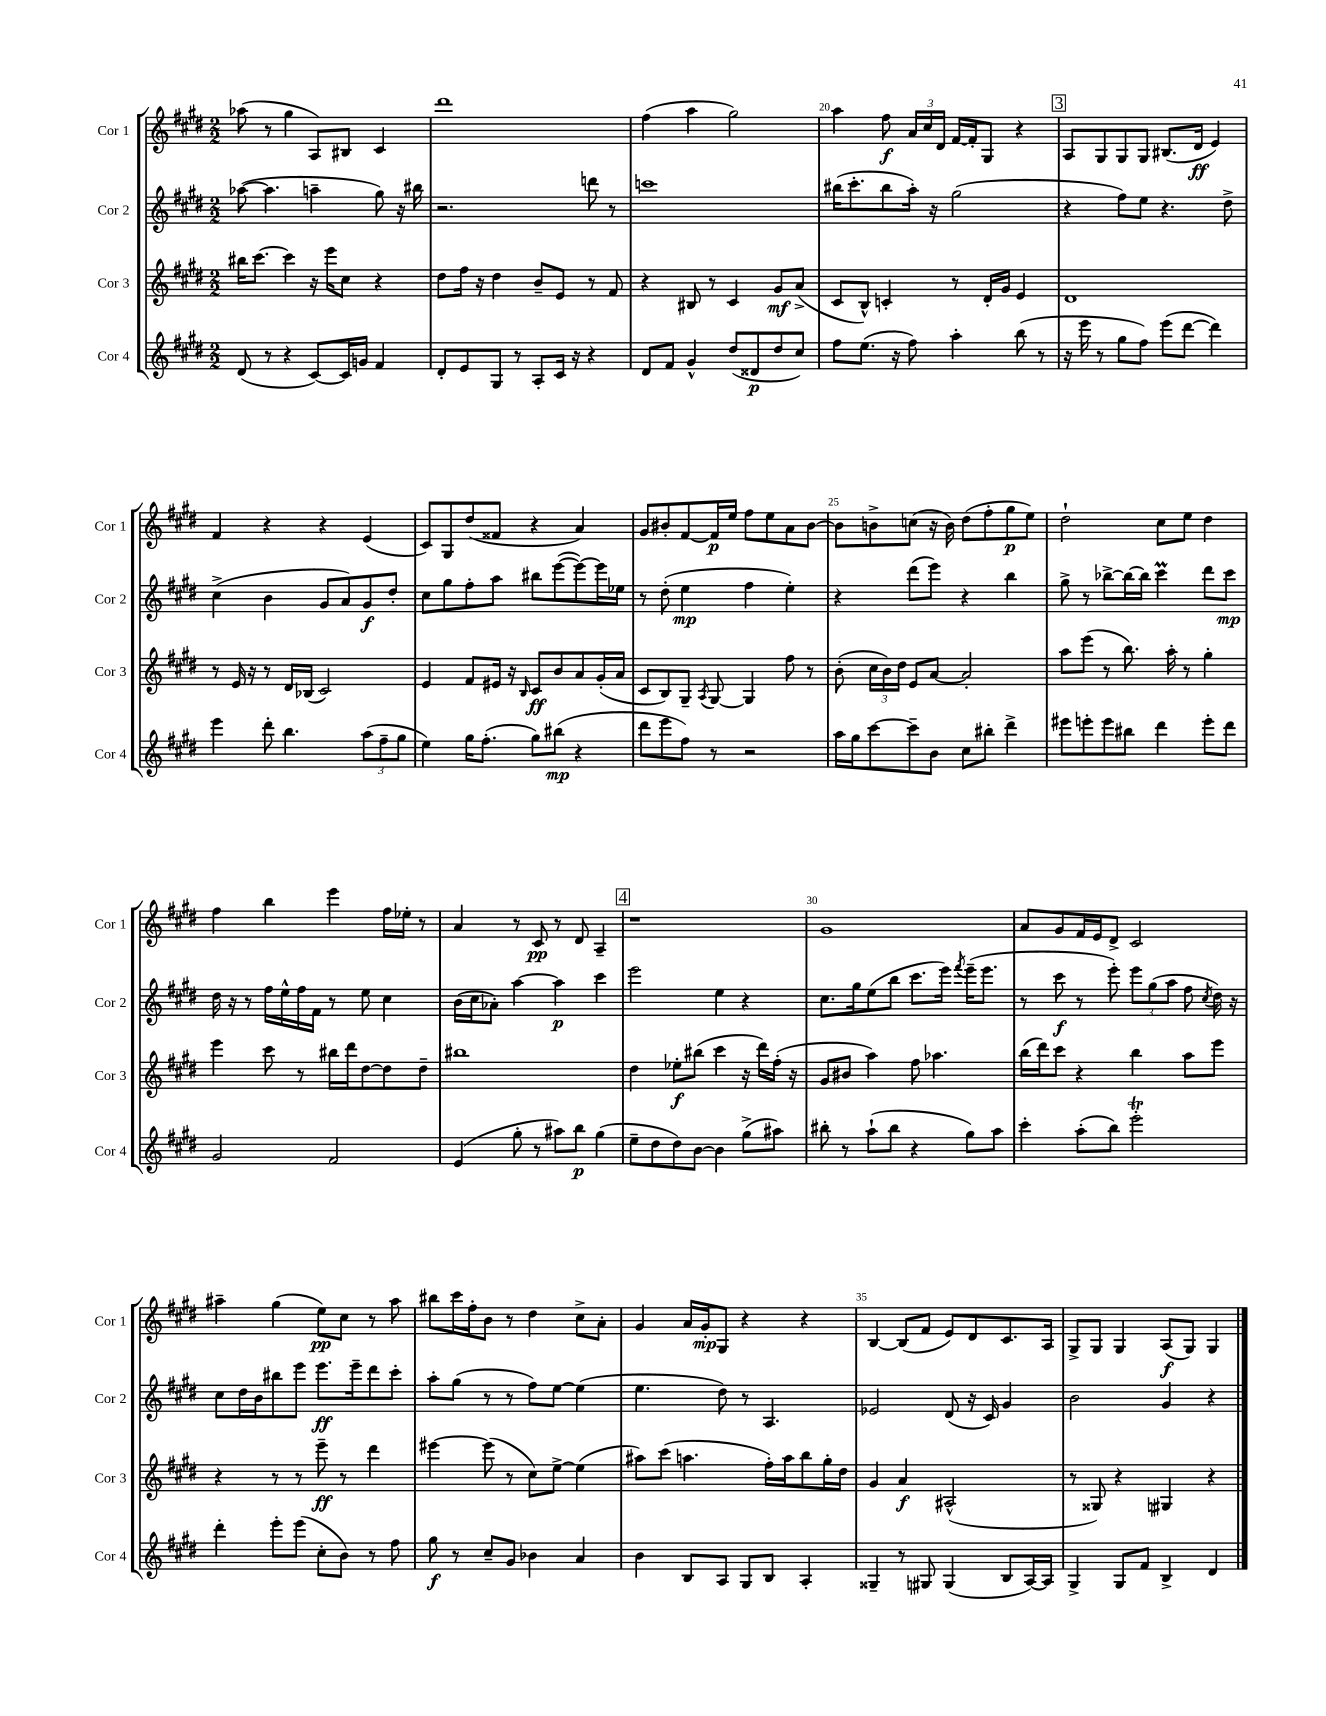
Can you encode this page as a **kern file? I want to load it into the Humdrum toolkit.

**kern	**kern	**kern	**kern
*staff4	*staff3	*staff2	*staff1
*clefG2	*clefG2	*clefG2	*clefG2
*k[f#c#g#d#]	*k[f#c#g#d#]	*k[f#c#g#d#]	*k[f#c#g#d#]
*M2/2	*M2/2	*M2/2	*M2/2
(8d#/	16bb#\LK	([8aa-\	(8aa-\
.	[8.ccc#\J	.	.
8r	.	4.aa-\]	8r
4r	4ccc#\]	.	4gg#\
[8c#/L)	16r	4aa~\	8A/L)
.	16eee\LK	.	.
16c#/]L	8cc#\J	.	8B#/J
16g/JJ	.	.	.
4f#/	4r	8gg#\)	4c#/
.	.	16r	.
.	.	16bb#\	.
=	=	=	=
8d#'/L	8dd#\L	2.r	1ddd#
8e/	16ff#\Jk	.	.
.	16r	.	.
8G#/J	4dd#\	.	.
8r	.	.	.
8A'/L	8b~/L	.	.
16c#/Jk	8e/J	.	.
16r	.	.	.
4r	8r	8ddd\	.
.	8f#/	8r	.
=	=	=	=
8d#/L	4r	1ccc	(4ff#\
8f#/J	.	.	.
4g#^^/	8B#/	.	4aa\
.	8r	.	.
(8dd#/L	4c#/	.	2gg#\)
8d##/	.	.	.
8dd#/	8g#/L	.	.
8cc#/J)	(8a^/J	.	.
=	=	=	=
8ff#\L	8c#/L	(16bb#\LK	4aa\
.	.	8.ccc#'\	.
(8.ee\J	8B^^/J)	.	.
.	4c'/	8bb#\	8ff#\
16r	.	.	.
8ff#\)	.	16aa'\Jk)	24a/LL
.	.	.	24cc#/
.	.	16r	.
.	.	.	24d#/JJ
4aa'\	8r	(2gg#\	[16f#/LL
.	.	.	16f#'/]J
.	16d#'/LL	.	8G#/J
.	16g#/JJ	.	.
(8bb\	4e/	.	4r
8r	.	.	.
=	=	=	=
16r	1d#	4r	8A/L
16eee\	.	.	.
8r	.	.	8G#/
8gg#\L	.	8ff#\L)	8G#/
8ff#\J)	.	8ee\J	8G#/J
(8eee\L	.	4.r	(8.B#/L
[8ddd#\J	.	.	.
.	.	.	16d#/Jk
4ddd#\])	.	.	4e/)
.	.	8dd#^\	.
=	=	=	=
4eee\	8r	(4cc#^\	4f#/
.	16e/	.	.
.	16r	.	.
8ddd#'\	8r	4b\	4r
4.bb\	16d#/LL	.	.
.	(16B-/JJ	.	.
.	2c#/)	8g#/L	4r
.	.	8a/)	.
(12aa\L	.	8g#/	(4e/
12ff#~\	.	.	.
.	.	8dd#'/J	.
12gg#\J	.	.	.
=	=	=	=
4ee\)	4e/	8cc#\L	8c#/L)
.	.	8gg#\	8G#/
16gg#\LK	8f#/L	8ff#'\	(8dd#/
(8.ff#'\J	.	.	.
.	16e#/Jk	8aa\J	8f##/J
.	16r	.	.
.	16qqB/	.	.
8gg#\L)	8c#/L	8bb#\L	4r
(8bb#\J	8b/	([8eee\	.
4r	8a/	8eee\_)	4a/)
.	(16g#'/L	16eee\]L	.
.	16a/JJ	16ee-\JJ	.
=	=	=	=
8ddd#\L	8c#/L	8r	8g#/L
8eee\	8B/)	(8dd#'\	8b#'/
8ff#\J)	8G#~/J	4ee\	[8f#/
.	8qA/	.	.
8r	[8G#/	.	16f#/]L
.	.	.	16ee/JJ
2r	4G#/]	4ff#\	8ff#\L
.	.	.	8ee\
.	8ff#\	4ee'\)	8a\
.	8r	.	[8b#\J
=	=	=	=
16aa\LL	(8b'\	4r	8b#\]L
16gg#\J	.	.	.
[8ccc#\	24cc#\LL	.	8b^\
.	24b\)	.	.
.	24dd#\JJ	.	.
8ccc#~\]	8e/L	(8ddd#\L	(8cc\J
8b\J	[8a/J	8eee\J)	16r
.	.	.	16b\)
8cc#\L	2a'/]	4r	(8dd#\L
8bb#'\J	.	.	8ff#'\
4ddd#^\	.	4bb\	8gg#\
.	.	.	8ee\J)
=	=	=	=
8eee#\L	8aa\L	8gg#^\	2dd#`\
8eee'\	(8eee\J	8r	.
8eee\	8r	[8bb-^\L	.
8bb#\J	8.bb\)	16bb-\_L	.
.	.	16bb-\]JJ	.
4ddd#\	.	4ccc#\	8cc#\L
.	16aa'\	.	.
.	8r	.	8ee\J
8eee'\L	4gg#'\	8ddd#\L	4dd#\
8ddd#\J	.	8ccc#\J	.
=	=	=	=
2g#/	4eee\	16dd#\	4ff#\
.	.	16r	.
.	.	8r	.
.	8ccc#\	16ff#\LL	4bb\
.	.	16ee^^\	.
.	8r	16ff#\	.
.	.	16f#\JJ	.
2f#/	16bb#\LL	8r	4eee\
.	16ddd#\J	.	.
.	[8dd#\	8ee\	.
.	8dd#\]	4cc#\	16ff#\LL
.	.	.	16ee-'\JJ
.	8dd#~\J	.	8r
=	=	=	=
(4e/	1bb#	(16b\LL	4a/
.	.	16cc#\J	.
.	.	8a-'\J)	.
8gg#'\	.	[4aa\	8r
8r	.	.	8c#/
8aa#\L)	.	4aa\]	8r
8bb\J	.	.	8d#/
(4gg#\	.	4ccc#\	4A~/
=	=	=	=
8ee~\L	4dd#\	2eee\	1r
8dd#\	.	.	.
8dd#\)	8ee-'\L	.	.
[8b\J	(8bb#\J	.	.
4b\]	4ccc#\	4ee\	.
(8gg#^\L	16r	4r	.
.	16ddd#\LL)	.	.
8aa#\J)	(16ff#'\JJ	.	.
.	16r	.	.
=	=	=	=
8bb#'\	8g#/L	8.cc#\L	1g#
8r	8b#/J	.	.
.	.	16gg#\k	.
(8aa`\L	4aa\)	(8ee\	.
8bb#\J	.	8bb\J	.
4r	8ff#\	8.ccc#\L	.
.	4.aa-\	.	.
.	.	16eee\Jk)	.
.	.	8qfff#/	.
8gg#\L)	.	(16eee~\LK	.
.	.	8.eee\J	.
8aa\J	.	.	.
=	=	=	=
4ccc#'\	(16bb\LL	8r	8a/L
.	16ddd#\J)	.	.
.	8ccc#\J	8ccc#\	8g#/
(8aa'\L	4r	8r	16f#/L
.	.	.	16e/J
8bb\J)	.	8eee'\)	8d#^/J
2eee'\	4bb\	12eee\L	2c#/
.	.	(12gg#\	.
.	.	12aa\J	.
.	8aa\L	8ff#\	.
.	.	8qcc#/	.
.	8eee\J	16dd#\)	.
.	.	16r	.
=	=	=	=
4ddd#'\	4r	8cc#\L	4aa#~\
.	.	16dd#\L	.
.	.	16b\J	.
8eee'\L	8r	8bb#\	(4gg#\
(8eee\J	8r	8eee\J	.
8cc#'\L	8eee~\	8.eee\L	8ee\L)
8b\J)	8r	.	8cc#\J
.	.	16eee~\k	.
8r	4ddd#\	8ddd#\	8r
8ff#\	.	8ccc#'\J	8aa#\
=	=	=	=
8gg#\	[4eee#\	8aa'\L	8bb#\L
8r	.	(8gg#\J	16ccc#\L
.	.	.	16ff#'\J
8cc#~/L	(8eee#\]	8r	8b\J
8g#/J	8r	8r	8r
4b-\	8cc#\L)	8ff#\L)	4dd#\
.	[8ee^\J	[8ee\J	.
4a/	(4ee\]	(4ee\]	8cc#^\L
.	.	.	8a'\J
=	=	=	=
4b\	8aa#\L)	4.ee\	4g#/
.	(8ccc#\J	.	.
8B/L	4.aa\	.	16a/LL
.	.	.	16g#'/J
8A/J	.	8dd#\)	8G#/J
8G#/L	.	8r	4r
8B/J	16ff#'\LL)	4.A/	.
.	16aa\J	.	.
4A'/	8bb\	.	4r
.	16gg#'\L	.	.
.	16dd#\JJ	.	.
=	=	=	=
4G##~/	4g#/	2e-/	[4B/
8r	4a/	.	(8B/]L
8G#/	.	.	8f#/J
(4G#/	(2A#^^/	(8d#/	8e/L)
.	.	16r	8d#/
.	.	16c#/)	.
8B/L	.	4g#/	8.c#/
[16A/L)	.	.	.
16A/]JJ	.	.	16A/Jk
=	=	=	=
4G#^/	8r	2b\	8G#^/L
.	8G##/)	.	8G#/J
8G#/L	4r	.	4G#/
8f#/J	.	.	.
4B^/	4G#/	4g#/	(8A/L
.	.	.	8G#/J)
4d#/	4r	4r	4G#/
==	==	==	==
*-	*-	*-	*-
